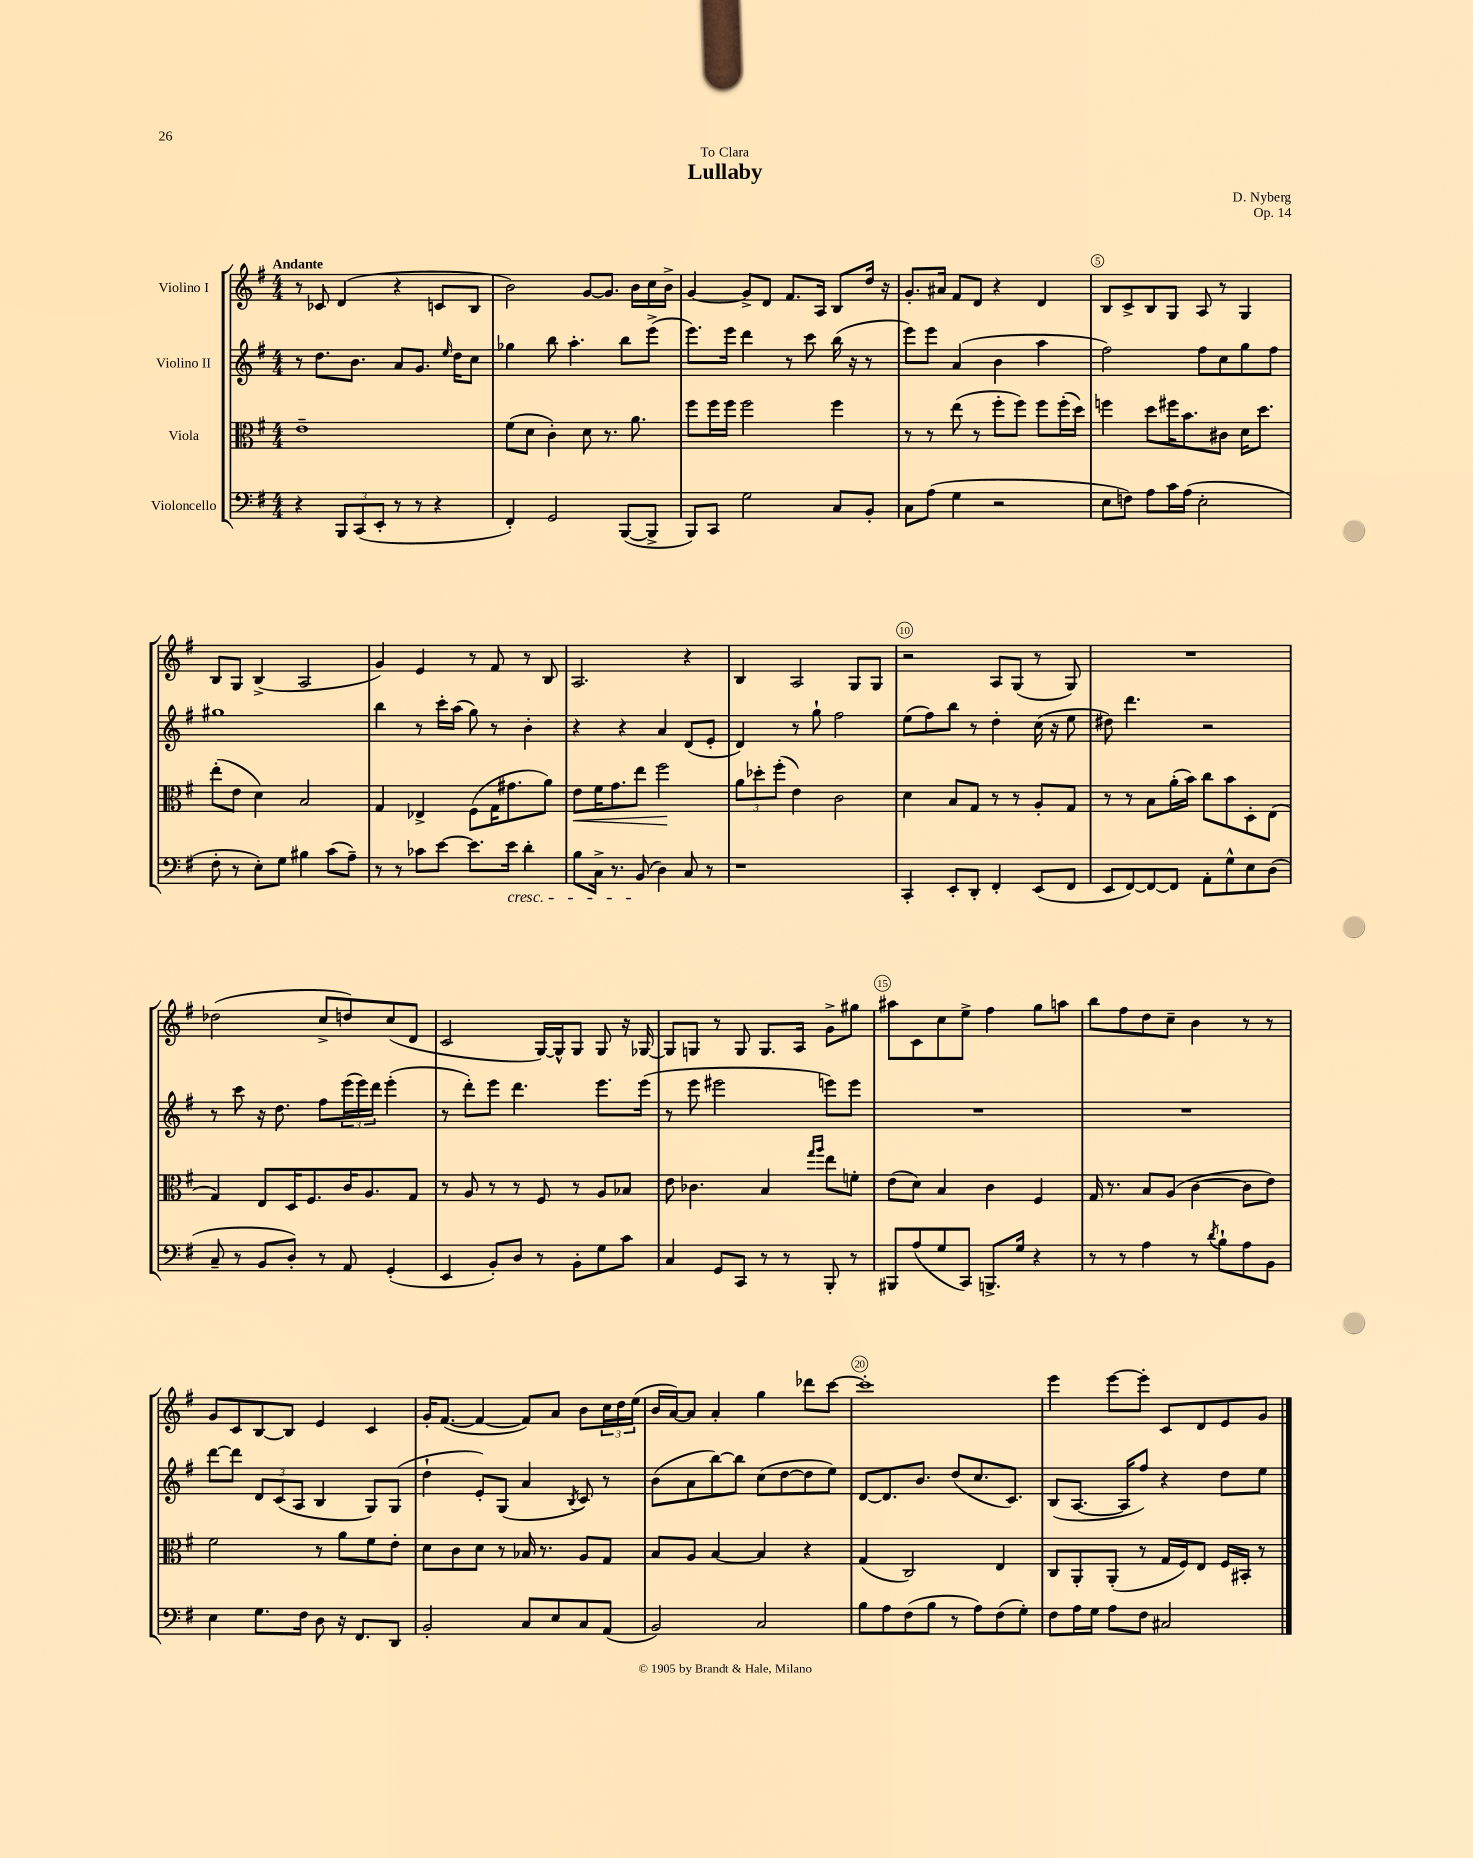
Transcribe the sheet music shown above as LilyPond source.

\header { title = "Lullaby" composer = "D. Nyberg" dedication = "To Clara" opus = "Op. 14" }
<<
\new StaffGroup <<
\new Staff = "s0" \with { instrumentName = "Violino I" } {
    \clef treble \key g \major \numericTimeSignature \time 4/4 \tempo "Andante"
    r8 ces'8 d'4( r4 c'8 b8 |
    b'2) g'8~ g'8. b'16 c''16 b'16-> |
    g'4~ g'8-> d'8 fis'8. a16 b8 d''16 r16 |
    g'8.-. ais'16 fis'8 d'8 r4 d'4 |
    b8 c'8-> b8 g8 a8 r8 g4 |
    b8 g8 b4->( a2 |
    g'4) e'4 r8 fis'8 r8 b8 |
    a2. r4 |
    b4 a2 g8 g8 |
    r2 a8 g8( r8 g8) |
    R1 |
    des''2( c''8-> d''8) c''8( d'8 |
    c'2 g16~) g16-^ g8 g8 r16 ges16~ |
    ges8 g8 r8 g8 g8. a16 g'8-> gis''8 |
    ais''8 c'8 c''8 e''8-> fis''4 g''8 a''8 |
    b''8 fis''8 d''8 c''8-- b'4 r8 r8 |
    g'8 c'8 b8~ b8 e'4 c'4 |
    g'16-. fis'8.~( fis'4~ fis'8) a'8 b'8 \tuplet 3/2 { c''16 d''16 e''16( } |
    b'16 a'16~) a'8 a'4-. g''4 des'''8 c'''8~ |
    c'''1-. |
    e'''4 e'''8~ e'''8-. c'8 d'8 e'8 g'8 \bar "|." |
}
\new Staff = "s1" \with { instrumentName = "Violino II" } {
    \clef treble \key g \major \numericTimeSignature \time 4/4
    r8 d''8. b'8. a'8 g'8. \grace { e''16 } d''16 c''8 |
    ges''4 b''8 a''4.-. b''8 e'''8->( |
    e'''8.) e'''16 d'''4 r8 c'''8 b''16( r16 r8 |
    e'''8) e'''8 a'4( b'4 a''4 |
    fis''2) fis''8 c''8 g''8 fis''8 |
    gis''1 |
    b''4 r8 c'''16-. a''16( g''8) r8 b'4-. |
    r4 r4 a'4 d'8( e'8-. |
    d'4) r8 g''8-! fis''2 |
    e''8( fis''8) b''8 r8 d''4-. c''16( r16 e''8 |
    dis''8) d'''4. r2 |
    r8 c'''8 r16 d''8. fis''8 \tuplet 3/2 { e'''16( e'''16) d'''16 } e'''4-.( |
    r8 d'''8-.) e'''8 d'''4. e'''8. e'''16( |
    r8 e'''8 eis'''2 e'''8) e'''8 |
    R1 |
    R1 |
    d'''8~ d'''8 \tuplet 3/2 { d'8 c'8( a8 } b4 g8) g8( |
    d''4-! e'8-.) g8( a'4 \acciaccatura { b8 } c'8) r8 |
    b'8( a'8 b''8~) b''8 c''8( d''8~ d''8 e''8) |
    d'8~ d'8. b'8. d''8( c''8. c'8.) |
    b8( a8.~ a16 fis''8) r4 d''8 e''8 \bar "|." |
}
\new Staff = "s2" \with { instrumentName = "Viola" } {
    \clef alto \key g \major \numericTimeSignature \time 4/4
    e'1-- |
    fis'8( d'8 c'4-.) d'8 r8. a'8. |
    fis''8 fis''16 fis''16 fis''2 fis''4 |
    r8 r8 e''8( r8 fis''8-. fis''8) fis''8 fis''16-.( d''16) |
    f''4 d''8 fis''16 b'8. cis'8 d'16 d''8. |
    e''8-.( e'8 d'4) b2 |
    g4 ees4-> fis8( g16 gis'8. a'8) |
    e'8\< fis'16 g'8. e''8 fis''2\! |
    \tuplet 3/2 { a'8 des''8-. fis''8-.( } e'4) c'2 |
    d'4 b8 g8 r8 r8 a8-. g8 |
    r8 r8 b8 a'16-.( b'16) c''8 b'8 d8-. e8( |
    g4) e8 d16 fis8. c'16 a8. g8 |
    r8 a8 r8 r8 fis8 r8 a8 bes8 |
    e'8 ces'4. b4 \grace { g''16 a''16 } e''8 f'8-. |
    e'8( d'8) b4 c'4 fis4 |
    g16 r8. b8 a8( c'4~ c'8 e'8) |
    fis'2 r8 a'8 fis'8 e'8-. |
    d'8 c'8 d'8 r8 bes16 r8. a8 g8 |
    b8 a8 b4~ b4 r4 |
    g4( c2) e4 |
    c8 a,8-. a,8-.( r8 g16 fis16) e8 fis16 bis,16-. r8 \bar "|." |
}
\new Staff = "s3" \with { instrumentName = "Violoncello" } {
    \clef bass \key g \major \numericTimeSignature \time 4/4
    r4 \tuplet 3/2 { b,,8 c,8( e,8-. } r8 r8 r4 |
    fis,4-.) g,2 b,,8~( b,,8-> |
    b,,8) c,8 g2 c8 b,8-. |
    c8 a8( g4 r2 |
    e8 f8) a8 c'16 a16( e2-. |
    fis8-. r8 e8-.) g8 bis4 c'8( a8--) |
    r8 r8 ces'8 e'8~ e'8. e'16\cresc d'4-. |
    b8 c16-> r8. b,8\!( d4) c8 r8 |
    r1 |
    c,4-. e,8-. d,8-. fis,4-. e,8( fis,8 |
    e,8 fis,8~) fis,8~ fis,8 a,8-. g8-^ e8 d8( |
    c8-- r8 b,8 d8-.) r8 a,8 g,4-.( |
    e,4 b,8-.) d8 r8 b,8-. g8 c'8 |
    c4 g,8 c,8 r8 r8 b,,8-. r8 |
    bis,,8 a8( g8 c,8) b,,8.-> g16 r4 |
    r8 r8 a4 r8 \acciaccatura { d'8 } b8-! a8 b,8 |
    e4 g8. fis16 d8 r16 fis,8. d,8 |
    b,2-. c8 e8 c8 a,8( |
    b,2) c2 |
    b8 a8 fis8( b8 r8 a8) fis8( g8-.) |
    fis8 a16 g16 a8 fis8 cis2 \bar "|." |
}
>>
>>
\layout { \context { \Score \override BarNumber.break-visibility = ##(#f #t #t) barNumberVisibility = #(every-nth-bar-number-visible 5) \override BarNumber.stencil = #(make-stencil-circler 0.1 0.3 ly:text-interface::print) } }
